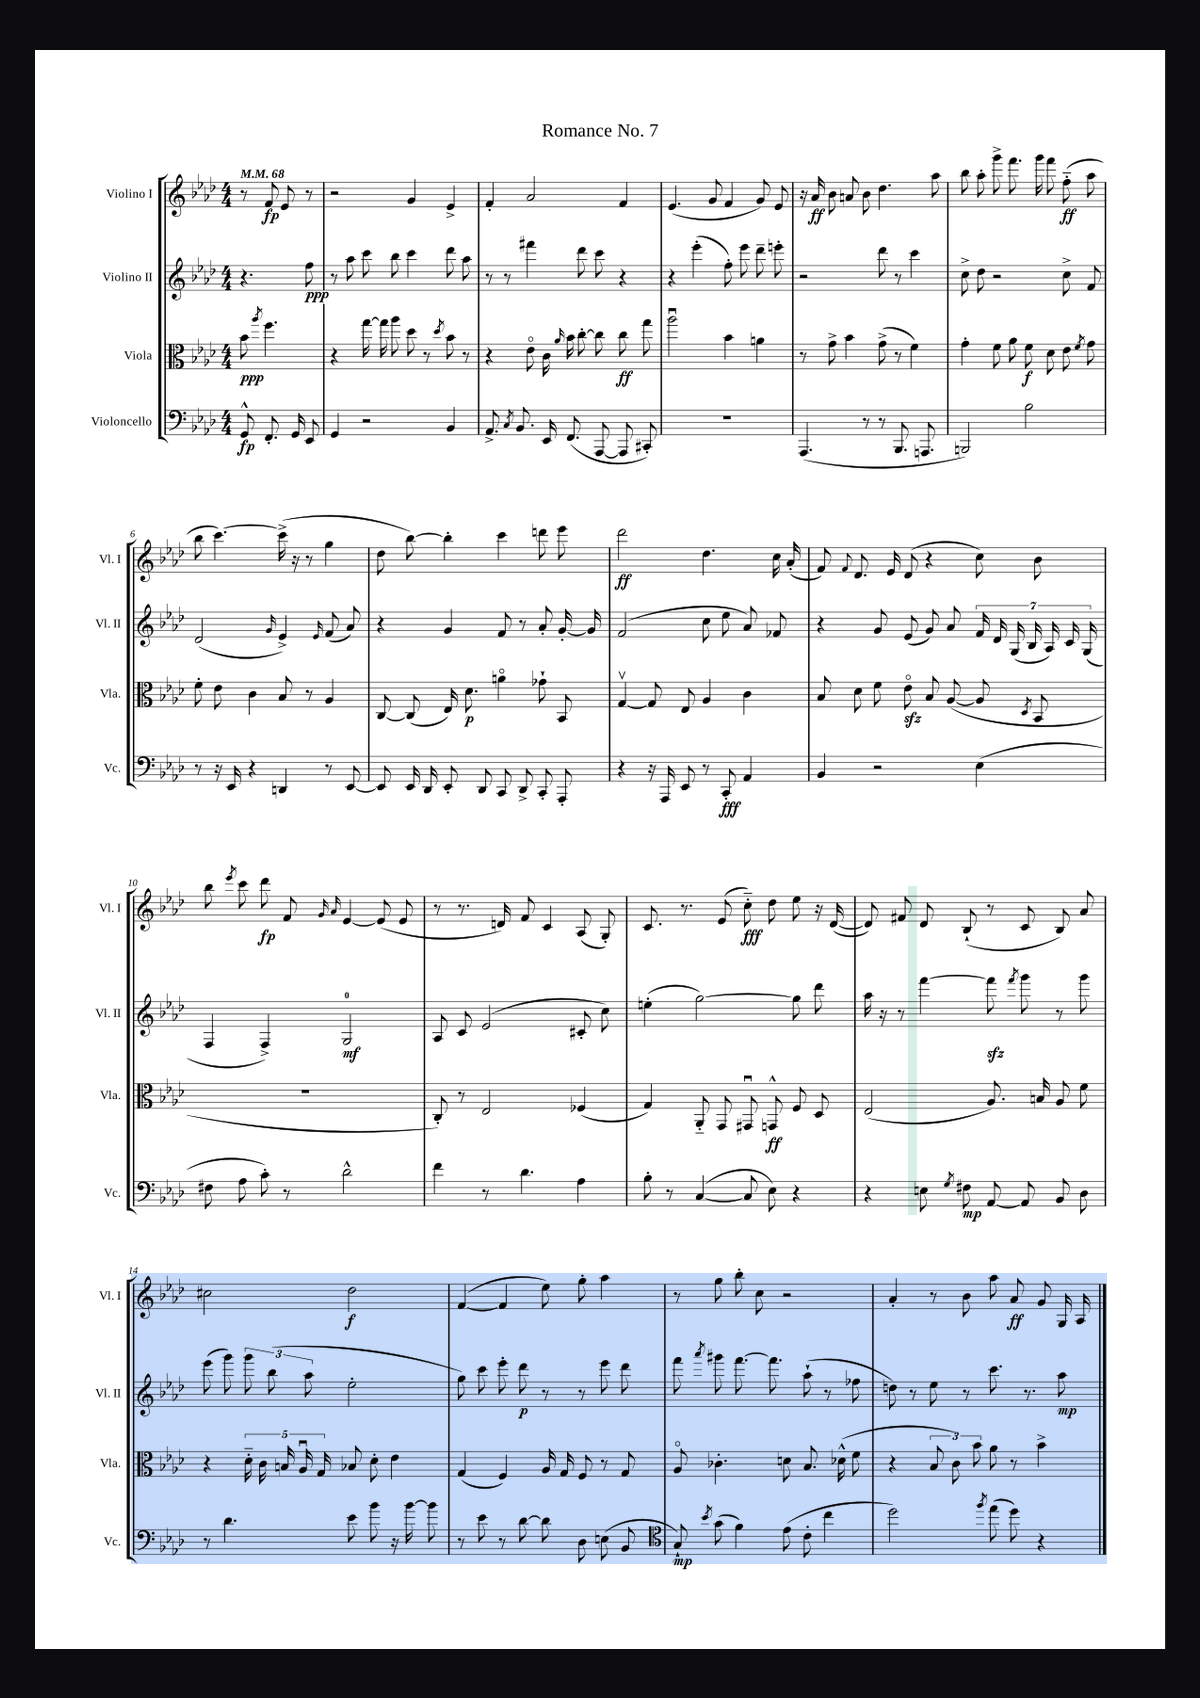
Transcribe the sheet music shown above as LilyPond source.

\header { title = "Romance No. 7" }
<<
\new StaffGroup <<
\new Staff = "s0" \with { instrumentName = "Violino I" shortInstrumentName = "Vl. I" } {
    \clef treble \key aes \major \numericTimeSignature \time 4/4 \partial 2 \tempo 4 = 68
    \autoBeamOff r8 f'8\fp ees'8 r8 |
    r2 g'4 ees'4-> |
    f'4-. aes'2 f'4 |
    ees'4.( g'8 f'4 g'8) ees'8 |
    r16 aes'16\ff bes'8 a'8 bes'8 des''4. aes''8 |
    bes''8 aes''8-. g'''8-> f'''8. g'''16 f'''8 f''8-_\ff( aes''8 |
    bes''8 c'''4.~) c'''16->( r16 r8 g''4 |
    des''8 bes''8~) bes''4-. c'''4 d'''8 ees'''8 |
    des'''2\ff des''4. c''16 aes'16-.( |
    f'8) \appoggiatura { f'8 } des'8. ees'16 des'8( r4 c''8) bes'8 |
    bes''8 \acciaccatura { ees'''8 } c'''8 des'''8\fp f'8 \grace { g'16 aes'16 } ees'4~ ees'8( ees'8 |
    r8 r8. d'16) f'8 c'4 aes8( g8-.) |
    c'8. r8. ees'8( c''8-_\fff) des''8 ees''8 r16 des'16~( |
    des'8) fis'8 des'8 bes8-!( r8 c'8 bes8) aes'8 |
    cis''2 des''2\f |
    f'4~( f'4 ees''8) g''8-. aes''4 |
    r8 g''8 bes''8-. c''8 r2 |
    aes'4-. r8 bes'8 aes''8 aes'8\ff g'8 g16 aes16 \bar "|." |
}
\new Staff = "s1" \with { instrumentName = "Violino II" shortInstrumentName = "Vl. II" } {
    \clef treble \key aes \major \numericTimeSignature \time 4/4 \partial 2
    \autoBeamOff r4. f''8\ppp |
    r8 aes''8 c'''8 bes''8 c'''4 des'''8 aes''8 |
    r8 r8 fis'''4 des'''8 c'''8 r4 |
    r4 ees'''4-.( f''8-.) ees'''8 des'''8-- e'''8-. |
    r2 des'''8 r8 c'''4 |
    c''8-> des''8 r2 c''8-> f'8 |
    des'2( \grace { g'16 } ees'4->) \grace { ees'16 } f'8( aes'8) |
    r4 g'4 f'8 r8 aes'8-. g'16~-. g'16 |
    f'2( c''8 ees''8 aes'8) fes'8 |
    r4 g'8 ees'8( g'8) aes'8 \tuplet 7/4 { f'16 des'16 g16( bes16 aes16) c'16 g16( } |
    f4 f4->) g2-0\mf |
    aes8 c'8 ees'2( cis'8-. c''8) |
    e''4-.( g''2~) g''8 des'''8 |
    aes''16 r16 r8 f'''4~ f'''8\sfz \acciaccatura { f'''8 } g'''8 r8 g'''8 |
    ees'''8( g'''8) \tuplet 3/2 { g'''8 bes''8( aes''8 } ees''2-. |
    g''8) c'''8 ees'''8-. des'''8\p r8 r8 ees'''8 des'''8 |
    f'''8 \acciaccatura { aes'''8 } gis'''8 f'''8.~ f'''8. aes''8-!( r8 fes''8 |
    d''8) r8 ees''8 r8 c'''8. r8. aes''8\mp \bar "|." |
}
\new Staff = "s2" \with { instrumentName = "Viola" shortInstrumentName = "Vla." } {
    \clef alto \key aes \major \numericTimeSignature \time 4/4 \partial 2
    \autoBeamOff bes'8\ppp \acciaccatura { aes''8 } f''4. |
    r4 g''16~ g''16 aes''8 des''8 r8 \acciaccatura { des''8 } bes'8 r8 |
    r4 ees'8\flageolet c'16 \grace { aes'16 } bes'16 c''8~-. c''8 c''8\ff g''8 |
    aes''2\downbow bes'4 a'4 |
    r8 g'8-> bes'4 g'8->( r8 f'4) |
    g'4-. f'8 aes'8 f'8\f des'8 ees'8 \acciaccatura { f'8 } g'8 |
    f'8-. ees'8 c'4 bes8 r8 aes4 |
    c8~ c8( ees16) des'8.\p a'4\flageolet ges'8-! bes,8 |
    g4~\upbow g8 ees8 aes4 c'4 |
    bes8 des'8 f'8 ees'8\flageolet\sfz bes8 aes8~( aes8 \acciaccatura { des8 } bes,8 |
    R1 |
    c8-.) r8 ees2 fes4( |
    g4) aes,8-_ g,8 gis,8\downbow g,8-^\ff f8 des8 |
    ees2( aes8.) b16 aes8 f'8 |
    r4 \tuplet 5/4 { des'16-_ c'16 b16 aes16\downbow g16 } bes8 des'8-. ees'4 |
    g4( f4) aes16 g16 f8 r8 g8 |
    aes8\flageolet ces'4.-. d'8 bes8. des'16-^( f'8 |
    r4 \tuplet 3/2 { bes8 c'8) bes'8 } aes'8 r8 bes'4-> \bar "|." |
}
\new Staff = "s3" \with { instrumentName = "Violoncello" shortInstrumentName = "Vc." } {
    \clef bass \key aes \major \numericTimeSignature \time 4/4 \partial 2
    \autoBeamOff g,8-^\fp f,8.-. g,16 ees,8 |
    g,4 r2 bes,4 |
    aes,8.-> \acciaccatura { c8 } bes,8. ees,16 f,8.( aes,,8~ aes,,8 cis,8-.) |
    R1 |
    aes,,4.( r8 r8 bes,,8. a,,8. |
    b,,2) bes2 |
    r8 r16 ees,16 r4 d,4 r8 ees,8~ |
    ees,8 ees,16 des,16 ees,8-. des,8 c,8 des,8-> c,8-. aes,,8-. |
    r4 r16 aes,,16 ees,8 r8 c,8-.\fff aes,4 |
    bes,4 r2 ees4( |
    fis8 aes8 c'8-.) r8 des'2-^ |
    f'4 r8 des'4. aes4 |
    bes8-. r8 c4~( c8 ees8) r4 |
    r4 e8 \acciaccatura { g8 } fis8\mp aes,8~ aes,8 bes,8 des8 |
    r8 des'4. ees'8 bes'8 r16 bes'16~ bes'8 |
    r8 ees'8 r8 des'8~ des'8 des8 e8( bes,8 |
    \clef tenor g8-!\mp) \acciaccatura { bes'8 } g'8( f'4) ees'8( c'8-. c''4 |
    des''2) \acciaccatura { f''8 } ees''8( des''8) r4 \bar "|." |
}
>>
>>
